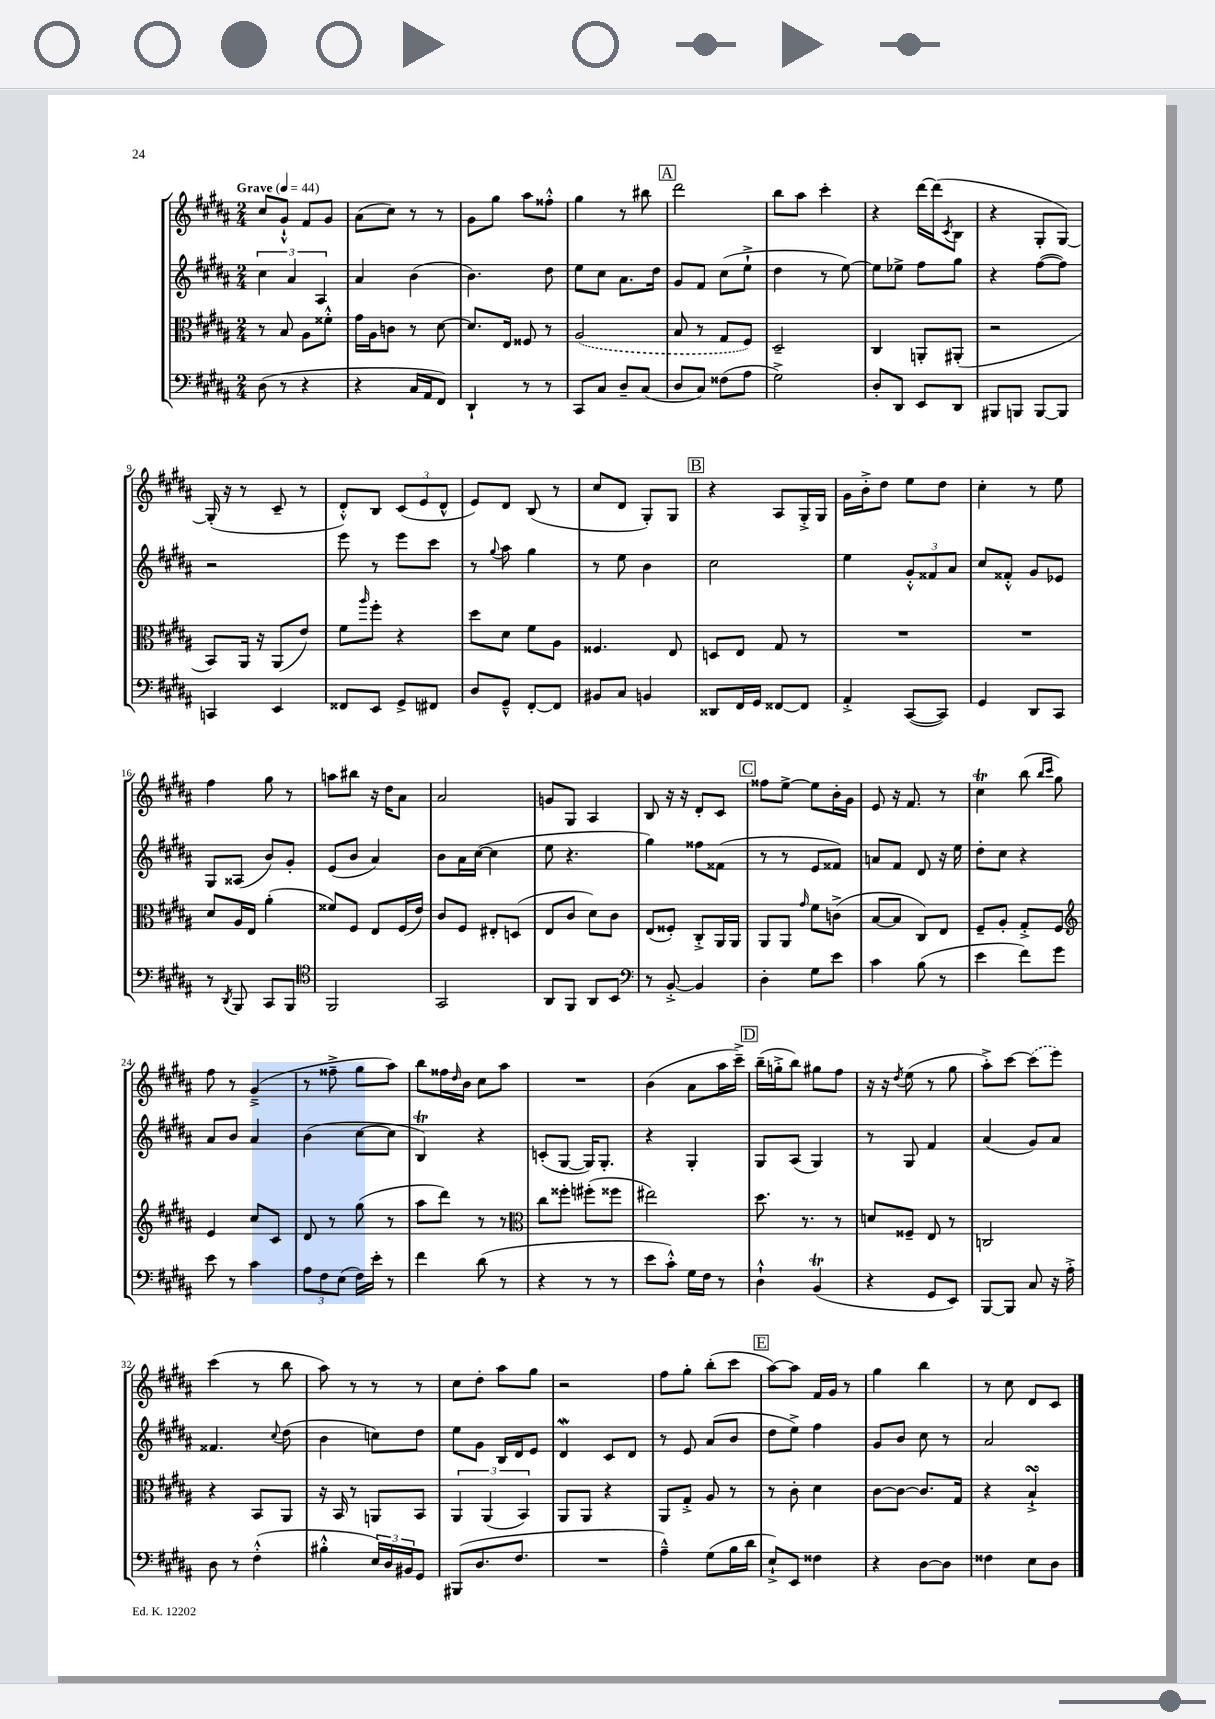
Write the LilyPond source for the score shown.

<<
\new StaffGroup <<
\new Staff = "s0" {
    \clef treble \key b \major \numericTimeSignature \time 2/4 \tempo "Grave" 4 = 44
    cis''8 gis'8-!-^ fis'8 gis'8 |
    ais'8( cis''8) r8 r8 |
    gis'8 gis''8 ais''8 fisis''8-.-^ |
    gis''4 r8 bis''8 |
    \mark \markup { \box "A" } dis'''2 |
    b''8 ais''8 cis'''4-. |
    r4 dis'''16~ dis'''16( \acciaccatura { cis'8 } b8 |
    r4 gis8-. gis8~) |
    gis16-.( r16 r8 cis'8-- r8 |
    dis'8-.-^) b8 \tuplet 3/2 { cis'8( e'8 dis'8-^ } |
    e'8) dis'8 b8( r8 |
    cis''8 dis'8 gis8-.) gis8 |
    \mark \markup { \box "B" } r4 ais8 gis16-.-> gis16 |
    gis'16 b'16-.-> dis''8 e''8 dis''8 |
    cis''4-. r8 e''8 |
    fis''4 gis''8 r8 |
    a''8 bis''8 r16 dis''16 ais'8 |
    ais'2 |
    g'8 gis8 ais4 |
    b8 r16 r16 dis'8-. cis'8 |
    \mark \markup { \box "C" } fisis''8 e''8~-> e''8 b'16-. gis'16 |
    e'8 r16 fis'8. r8 |
    cis''4\trill b''8( \grace { b''16 cis'''16 } gis''8) |
    fis''8 r8 gis'4--->( |
    r8 fisis''8---> gis''8 ais''8) |
    b''8 fisis''16 \grace { dis''16 } b'16 cis''8 ais''8 |
    R2 |
    b'4( ais'8 ais''16 cis'''16--->) |
    \mark \markup { \box "D" } b''16--( g''16-.-> b''8) gis''8 fis''8 |
    r16 r16 \acciaccatura { dis''8 } e''8( r8 gis''8 |
    ais''8-.->) cis'''8~ \once \slurDashed cis'''8( e'''8) |
    cis'''4( r8 b''8 |
    ais''8) r8 r8 r8 |
    cis''8 dis''8-. ais''8 gis''8 |
    r2 |
    fis''8 gis''8-. b''8-.( cis'''8 |
    \mark \markup { \box "E" } ais''8~) ais''8 fis'16 gis'16 r8 |
    gis''4 b''4 |
    r8 cis''8 dis'8 cis'8 \bar "|." |
}
\new Staff = "s1" {
    \clef treble \key b \major \numericTimeSignature \time 2/4
    \tuplet 3/2 { cis''4 ais'4 ais4 } |
    ais'4 b'4( |
    b'4.) dis''8 |
    e''8 cis''8 ais'8. dis''16 |
    \mark \markup { \box "A" } gis'8 fis'8 cis''8( e''8-!-> |
    dis''4 r8 e''8~) |
    e''8 ees''8-> fis''8 gis''8 |
    r4 fis''8~( fis''8) |
    r2 |
    e'''8 r8 e'''8 cis'''8 |
    r8 \appoggiatura { gis''8 } ais''8 gis''4 |
    r8 e''8 b'4 |
    \mark \markup { \box "B" } cis''2 |
    e''4 \tuplet 3/2 { gis'8-.-^ fisis'8 ais'8 } |
    cis''8 fisis'8-.-^ gis'8 ees'8 |
    gis8 aisis8( b'8) gis'8-. |
    e'8( b'8 ais'4) |
    b'8 ais'16 cis''16~( cis''4 |
    e''8 r4. |
    gis''4) fisis''8 fisis'8( |
    \mark \markup { \box "C" } r8 r8 e'8 fisis'8) |
    a'8 fis'8 dis'8 r16 e''16 |
    dis''8-. cis''8 r4 |
    ais'8 b'8 ais'4 |
    b'4( cis''8~ cis''8 |
    b4\trill) r4 |
    c'8-.( gis8~ gis16) gis8.-. |
    r4 gis4-. |
    \mark \markup { \box "D" } gis8 ais8( gis4) |
    r8 gis8 fis'4 |
    ais'4( gis'8) ais'8 |
    fisis'4. \appoggiatura { cis''8 } dis''8( |
    b'4 c''8) dis''8 |
    e''8 gis'8 b16 dis'16 e'8 |
    dis'4\mordent cis'8 dis'8 |
    r8 e'8 ais'8( b'8 |
    \mark \markup { \box "E" } dis''8 e''8->) fis''4 |
    gis'8 b'8 cis''8 r8 |
    ais'2 \bar "|." |
}
\new Staff = "s2" {
    \clef alto \key b \major \numericTimeSignature \time 2/4
    r8 b8 ais8 fisis'8-.-^ |
    gis'16 ais16 c'8 r8 dis'8~ |
    dis'8. e16 fisis8 r8 |
    \once \slurDashed ais2( |
    \mark \markup { \box "A" } b8 r8 gis8 fis8) |
    dis2-- |
    cis4 a,8-. ais,8-.( |
    r2 |
    b,8) ais,16 r16 ais,8( e'8) |
    fis'8 \grace { ais''16 } fis''8-. r4 |
    dis''8 dis'8 fis'8 ais8 |
    fisis4. e8 |
    \mark \markup { \box "B" } d8 e8 gis8 r8 |
    R2 |
    R2 |
    dis'8 ais16 e16 ais'4-.( |
    fisis'8) fis8 e8 fis16( e'16) |
    cis'8 fis8 eis8-. d8( |
    e8 cis'8 dis'8) cis'8 |
    e8( fisis8-.) cis8-.-> ais,16 ais,16 |
    \mark \markup { \box "C" } ais,8 ais,8 \grace { gis'16 } fis'8 c'8->( |
    b8~ b8 cis8) e8 |
    fis8-- ais8-. gis8-.-> fis8 |
    \clef treble e'4 cis''8 cis'8 |
    dis'8 r8 gis''8( r8 |
    ais''8 dis'''8) r8 r8 |
    \clef alto cis''8 fisis''8-. fis''8-.( fisis''8 |
    eis''2) |
    \mark \markup { \box "D" } dis''8. r8. r8 |
    d'8 fisis8-- e8 r8 |
    c2 |
    r4 b,8 ais,8 |
    r16 b,16 r8 a,8 b,8 |
    \tuplet 3/2 { ais,4 ais,4( b,4) } |
    ais,8 ais,8 r4 |
    ais,8 gis8-.-> ais8 r8 |
    \mark \markup { \box "E" } r8 cis'8-. dis'4 |
    cis'8~ cis'8~ cis'8. gis16 |
    r4 b4-!->\turn \bar "|." |
}
\new Staff = "s3" {
    \clef bass \key b \major \numericTimeSignature \time 2/4
    dis8( r8 r4 |
    r4 cis16 ais,16 fis,8) |
    dis,4-! r8 r8 |
    cis,8 cis8 dis8-- cis8( |
    \mark \markup { \box "A" } dis8 cis8) fisis8( ais8 |
    gis2->) |
    dis8-. dis,8 e,8 dis,8 |
    bis,,8 b,,8 b,,8~ b,,8 |
    c,4 e,4 |
    fisis,8 e,8 gis,8-> fis,8 |
    dis8 gis,8---^ fis,8~-. fis,8 |
    bis,8 cis8 b,4 |
    \mark \markup { \box "B" } disis,8 fis,16 gis,16 fisis,8~ fisis,8 |
    ais,4-.-> cis,8~( cis,8) |
    gis,4 dis,8 cis,8 |
    r8 \acciaccatura { dis,8 } b,,8 cis,8 b,,8 |
    \clef tenor fis,2 |
    gis,2 |
    ais,8 fis,8 ais,8 b,8 |
    \clef bass r8 b,8~-.-> b,4 |
    \mark \markup { \box "C" } dis4-. gis8 e'8 |
    cis'4 b8( r8 |
    e'4 fis'8) gis'8 |
    e'8 r8 cis'4 |
    \tuplet 3/2 { ais8 fis8 e8( } fis16) e'16-. r8 |
    fis'4 dis'8( r8 |
    r4 r8 r8 |
    e'8 cis'8-.-^) gis16 fis16 r8 |
    \mark \markup { \box "D" } dis4-!-^ b,4\trill( |
    r4 gis,8 e,8) |
    b,,8~ b,,8 cis8 r16 ais16-.-> |
    dis8 r8 fis4-.-^( |
    bis4-.-^ \tuplet 3/2 { e16) dis16 bis,16 } gis,8 |
    bis,,8( dis8. fis8. |
    R2 |
    ais4---^) gis8( b16 dis'16 |
    \mark \markup { \box "E" } e8-!->) e,8 fisis4 |
    r4 dis8~ dis8 |
    fisis4 e8 dis8 \bar "|." |
}
>>
>>
